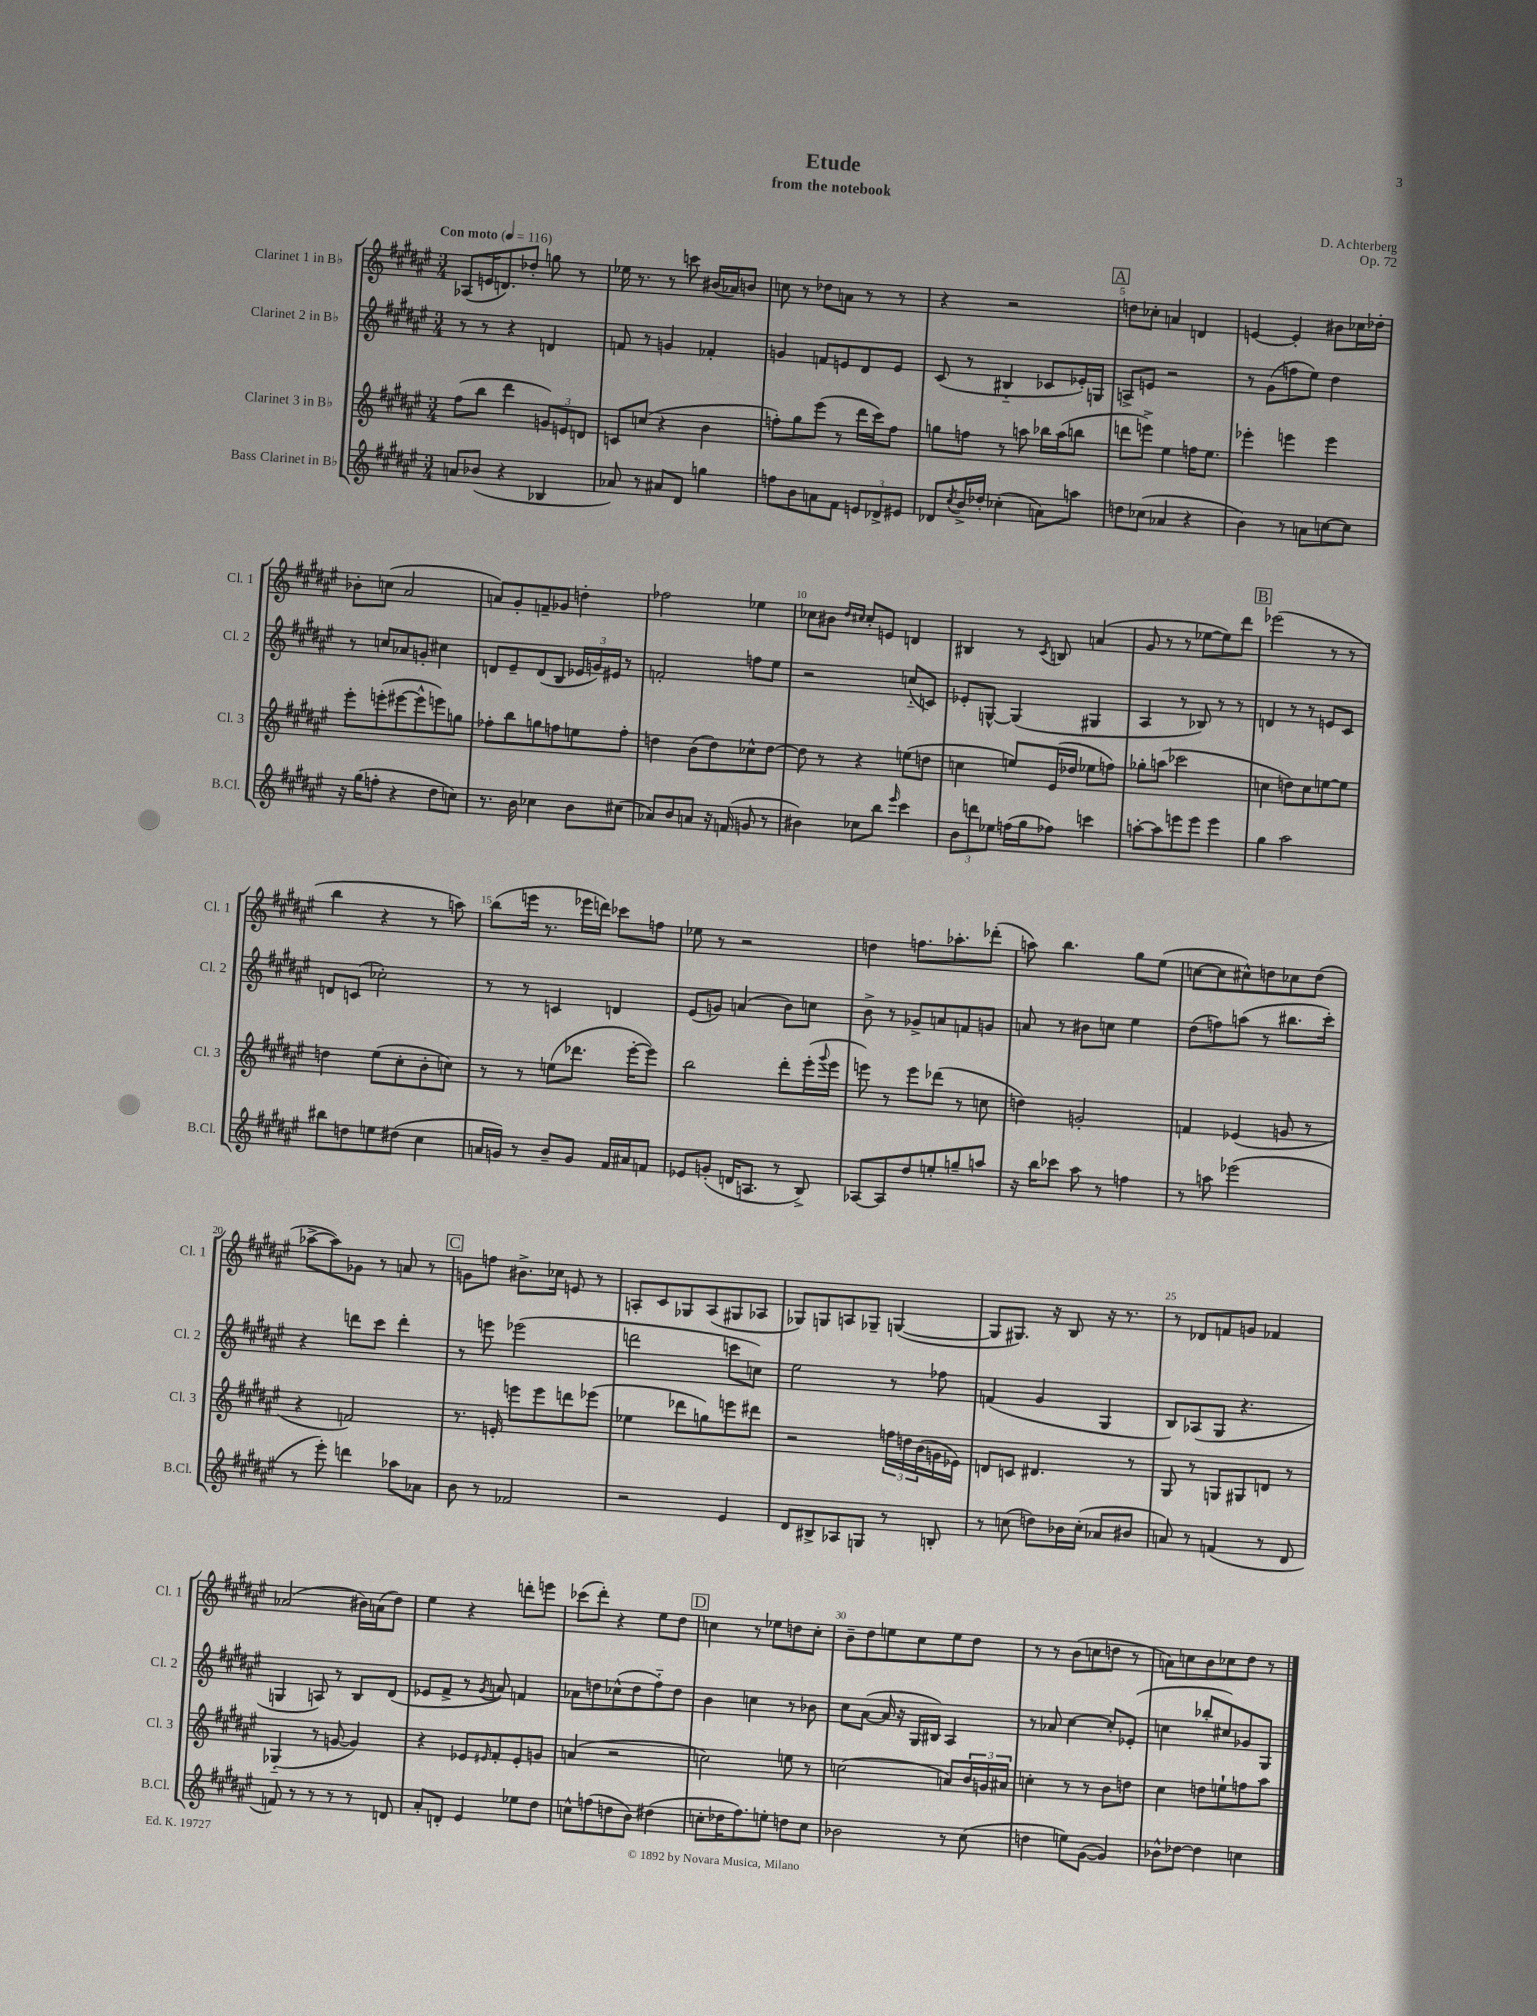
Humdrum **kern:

**kern	**kern	**kern	**kern
*part4	*part3	*part2	*part1
*staff4	*staff3	*staff2	*staff1
*I"Bass Clarinet in B♭	*I"Clarinet 3 in B♭	*I"Clarinet 2 in B♭	*I"Clarinet 1 in B♭
*I'B.Cl.	*I'Cl. 3	*I'Cl. 2	*I'Cl. 1
*clefG2	*clefG2	*clefG2	*clefG2
*k[f#c#g#d#a#e#]	*k[f#c#g#d#a#e#]	*k[f#c#g#d#a#e#]	*k[f#c#g#d#a#e#]
*M3/4	*M3/4	*M3/4	*M3/4
*MM116	*MM116	*MM116	*MM116
=1	=1	=1	=1
!	!	!	!LO:TX:a:B:t=Con moto
8an/L	(8ff#\L	8r	(8A-X/L
(8b-X/J	8bb\J	8r	16en/K
.	.	.	8.dn/)
4r	4ddd#\	4r	.
.	.	.	8dd-X'/J
4B-X/	12gn/L)	4dn/	8ggn\
.	12en/	.	.
.	.	.	8r
.	12dn/J	.	.
=2	=2	=2	=2
8a-X/)	8cn/L	8fn/	16ee-X\
.	.	.	8.r
8r	(8ccn/J	8r	.
8a#X/L	4r	4gn/	8r
8d#/J	.	.	8cccn\
4ggn\	4b\	4f-X'/	(16b#X/LL
.	.	.	16a-X/J)
.	.	.	8bn/J
=3	=3	=3	=3
8ffn\L	8ffn'\L)	4gn/	8ccn\
8b\	8gg#\	.	8r
8an\	(8eee#\J	8fn/L	8dd-X\L
8f#\J	8r	8en/	8an\J
12en/L	16ddd#\LL	8d#/	8r
.	16ccc#\J)	.	.
12d-X^/	.	.	.
.	8ff\J	8e/J	8r
12e#X/J	.	.	.
=4	=4	=4	=4
8d-X/L	8ggn\L	(8c#/	4r
8qcc#/	.	.	.
16b^/L	8ffn\J	8r	.
16dd-X'/JJ	.	.	.
(4cc-X'\	8r	4B#X/	2r
.	8aan\	.	.
8an\L)	16bb-X\LL	8c-X/L	.
.	(16aa\J	.	.
8aan\J	8bbn\J	16e-X'/L)	.
.	.	16Gn/JJ	.
!!LO:REH:place=s1:t=A
=5	=5	=5	=5
8ddn\L	8dddn\L	8An^/L	8ddn\L
(8cc-X\J	8eeen^\J)	8en/J	8cc-X'\J
4a-X/	4ee#\	2r	4an/
4r	16ffn\KL	.	4dn/
.	8.ee#\J	.	.
=6	=6	=6	=6
4b\)	4eee-X'\	8r	[4en/
.	.	(8g#\L	.
8r	4eeen\	8ffn\	4e'/]
8an\L	.	8ee#\J)	.
[8ccn\	4eee\	4dd#\	8b#X\L
8cc\J]	.	.	16cc-X\L
.	.	.	16dd-X'\JJ
!!LO:LB:g=z
=7	=7	=7	=7
16r	8eee#'\L	8r	8b-X'\L
(16gg#\KL	.	.	.
8ffn'\J	(8eeen'\	8ccn/L	(8ccn\J
4r	[8eee#X\	8a-X/	2a#/
.	8eee#^^\]	8gn'/J	.
8dd#\L	8eeen\)	4cc#X\	.
8ccn\J)	8ggn\J	.	.
=8	=8	=8	=8
8.r	8ff-X'\L	8dn/L	8an/L)
.	8bb\	8e#~/	8g#'/
16b\	.	.	.
4cc-X\	8ggn\	(8d/	8fn~/
.	8ffn\	8B/J	8g-X/J
8b\L	8een\	24e-X/LL	4ddn'\
.	.	24gn/)	.
.	.	24e#X/JJ	.
(8cc#X\J	8ff'\J	8r	.
=9	=9	=9	=9
8a-X/L)	4ddn\	2fn'/	2ff-X\
8b/	.	.	.
8an/J	(8b\L	.	.
16r	8dd\)	.	.
(16fn/	.	.	.
8gn/	8cc-X^^\	8ffn\L	4ee-X\
8r	[8dd\J	8ee#\J	.
=10	=10	=10	=10
4b#X\)	8dd\]	2r	8cc-X\L
.	8r	.	8b#X\J
.	.	.	16qqdd#/LL
.	.	.	16qqcc#X/JJ
8cc-X\L	4r	.	8cc#'/L
8bb\J	.	.	8en/J
16qqeee#/	.	.	.
4ccc#\	(8een\L	(8ccn/L	4dn/
.	8ddn\J	8cn/J)	.
=11	=11	=11	=11
12b\L	4ccn\	8e-X'/L	4B#X/
12dddn\	.	.	.
.	.	[8Gn^^/J	.
12ee-X\J	.	.	.
(16ffn\LL	8een/L)	(4G/]	8r
16gg#\J	.	.	.
.	.	.	8qc#/
8ff-X\J)	(16e#/L	.	8Bn/
.	16dd-X/JJ	.	.
4cccn\	8ee-X\L	4G#X/	(4an/
.	8ffn\J)	.	.
=12	=12	=12	=12
[8aan'\L	8gg-X'\L	4A#/	8g#/
8aa\]	(8aan\J	.	8r
8eeen\	2ccc-X\	8r	8r
8eee\J	.	8B-X/)	[8ee-X\L
4eee\	.	8r	8ee-\])
.	.	8r	8ddd#\J
!!LO:REH:place=s1:t=B
=13	=13	=13	=13
4gg#\	4ccn\	4dn/	(2eee-X\
2aa#\	8ddn\L)	8r	.
.	8cc\	8r	.
.	[8een\	8en/L	8r
.	8ee\J]	8c#/J	8r
!!LO:LB:g=z
=14	=14	=14	=14
8bb#X\L	4ddn\	8dn/L	4bb\
8ddn\	.	(8cn/J	.
8een\	(8ee#\L	2cc-X'\)	4r
(8dd#X\J	8cc#'\	.	.
4cc#\	8b'\	.	8r
.	8ccn\J)	.	8aan\)
=15	=15	=15	=15
16an/LL	8r	8r	(8bb\L
16gn/JJ)	.	.	.
8r	8r	8r	16eeen\Jk
.	.	.	8.r
8b~/L	(8een\L	4cn/	.
8g/J	8.ddd-X\J	.	16eee-X\LL
.	.	.	16dddn\JJ)
16f#/LL	.	4dn/	8ccc-X\L
16a#X/J	[16eee#'\KL	.	.
8fn/J	8eee#\J])	.	8ffn\J
=16	=16	=16	=16
8e-X/L	2bb\	(8e#/L	8ee-X\
(8gn'/J	.	8gn/J)	8r
16dn/KL	.	(4an/	2r
8.An/J	.	.	.
8r	8ddd#'\L	8b\L)	.
8B^/)	(16eee#'\L	8ccn\J	.
.	8qqggg#/	.	.
.	16eee#\JJ	.	.
=17	=17	=17	=17
[8A-X/L	8eeen\)	8b^\	4ddn\
8A-/]	8r	8r	.
8dd#/	8eee\L	8g-X^/L	8.ffn\L
8een'/	(8ddd-X\J	8an/	.
.	.	.	8.aa-X'\
8ggn~/	8r	8fn/	.
8aan/J	8ccn\	8gn/J	(8ddd-X'\J
=18	=18	=18	=18
16r	4ddn\)	8an/	8aan\)
16bb\KL	.	.	.
8ccc-X\J	.	8r	4.bb\
8aa#\	2gn'/	8b#X\L	.
8r	.	8ccn\J	.
4ffn\	.	4ee#\	8gg#\L
.	.	.	(8ee#\J
=19	=19	=19	=19
8r	4fn/	(8dd#\L	[8ccn\L
8aan\	.	8ffn\)	8cc\]
(2eee-X\	(4e-X/	(8aan\J	8cc#X^^\)
.	.	8r	8ddn\
.	8gn/	8.bb#X\L	8cc-X\
.	8r	.	(8dd\J
.	.	16ccc#'\Jk)	.
!!LO:LB:g=z
=20	=20	=20	=20
8r	4r	4r	[8aa-X^\L
8eee#'\)	.	.	8aa-\])
4dddn\	2fn/)	8dddn\L	8g-X\J
.	.	8ccc#\J	8r
8aa-X\L	.	4ddd'\	8an/
8a-X\J	.	.	8r
!!LO:REH:place=s1:t=C
=21	=21	=21	=21
8b\	8.r	8r	8gn\L
8r	.	8eeen\	8ffn\J
.	16en'/	.	.
2f-X/	8eeen\L	(2eee-X\	8.b#X^\L
.	8eee\	.	.
.	.	.	16cc-X\Jk
.	8dddn\	.	8en/
.	(8eee-X\J	.	8r
=22	=22	=22	=22
2r	4ee-X\	2dddn\	8An'/L
.	.	.	8c#/
.	8ddd-X\L	.	8G-X/
.	8ggn\)	.	(8A/
4e#/	8eeen\	8cccn\L	8G#X/
.	8ddd#X\J	8ccn\J)	8A-X/J
=23	=23	=23	=23
8d#/L	2r	2ee#\	8G-X/L)
8B#X^/	.	.	8Gn/
8A-X/	.	.	8An/
8Gn/J	.	.	8G-X~/J
8r	24ffn\LL	8r	([4Gn/
.	24ddn\	.	.
.	(24b\	.	.
8Bn'/	16gn\	8ff-X\	.
.	16e-X\JJ)	.	.
=24	=24	=24	=24
8r	8dn/L	(4fn/	8G/L]
(8ccn\	8cn/J	.	8.G#X/J)
8ddn\L)	4.d#X/	4g#/	.
.	.	.	16r
16b-X\L	.	.	8B/
(16cc'\JJ	.	.	.
8a-X/L	.	4G#/	16r
.	.	.	8.r
8b#X/J	8r	.	.
=25	=25	=25	=25
8an/)	8G#/	8B/L)	8r
8r	8r	(8A-X/	8d-X/L
(4fn/	8Gn/L	8G#/J	8fn/
.	8G#X/	4.r	8gn/J
8r	8dn/J	.	4f-X/
8d#/	8r	.	.
!!LO:LB:g=z
=26	=26	=26	=26
8fn/)	(4G-X/	4Gn/	(2a-X/
8r	.	.	.
8r	8r	8An/)	.
8r	[8gn/	8r	.
8r	4g/])	8B/L	16b#X\LL)
.	.	.	(16an\J
8dn/	.	(8d#/J	8dd#\J)
=27	=27	=27	=27
8a#'/L	4r	8e-X/L	4ee#\
8dn'/J	.	8f#^/J	.
4e#/	8e-X/L	8r	4r
.	16qqe#X/	8qg#/	.
.	8f#'/	8an/)	.
8ee-X\L	8e#'/	4fn/	8dddn'\L
8dd#\J	8gn/J	.	8eeen\J
=28	=28	=28	=28
8ccn^^\L	(4an/	8a-X\L	(8ccc-X\L
(8ffn\	.	8ddn\	8ddd#'\J)
8ddn\	2r	(8cc-X^^\	4r
8b\J)	.	8dd\	.
(4dd#X\	.	8ff#\)	8ee#\L
.	.	8dd\J	8dd#\J
!!LO:REH:place=s1:t=D
=29	=29	=29	=29
8ccn'\L	2ccn\)	4b\	4ccn\
16dd-X\K	.	.	.
8.ff#\)	.	.	.
.	.	4ccn\	8r
8een'\J	.	.	8ee-X\L
8ddn\L	8een\	8r	8ddn\
8cc\J	8r	8b-X\	8cc'\J
=30	=30	=30	=30
2b-X\	(2ccn\	8cc#\L	8b~\L
.	.	([8a#\J	8dd#\
.	.	16a#/]	8een\
.	.	16r	.
.	.	16G#/LL	8cc#\
.	.	16B#X/JJ)	.
8r	8an/L)	4A#/	8ee\
(8cc#\	24b/L	.	8dd#\J
.	24gn/	.	.
.	24a#X/JJ	.	.
=31	=31	=31	=31
4ddn\	4ccn'\	8r	8r
.	.	8a-X/	8r
8een\L)	8r	[4cc#\	(8b\L
([8g#\J	8r	.	8ccn\
4g#/])	8b\L	8cc#'/L]	8ddn\J
.	8ddn\J	(8e-X'/J	8r
=32	=32	=32	=32
8b-X^^\L	4cc#\	4ccn\	8an\L)
[8dd-X\J	.	.	8ccn\
4dd-\]	8ddn\L	8bb-X'/L	8b\
.	8een`\	8cc#X/)	8cc-X\
4ccn\	8ffn\	8g-X/	8dd#\J
.	8aa#\J	8G#/J	8r
==	==	==	==
*-	*-	*-	*-
